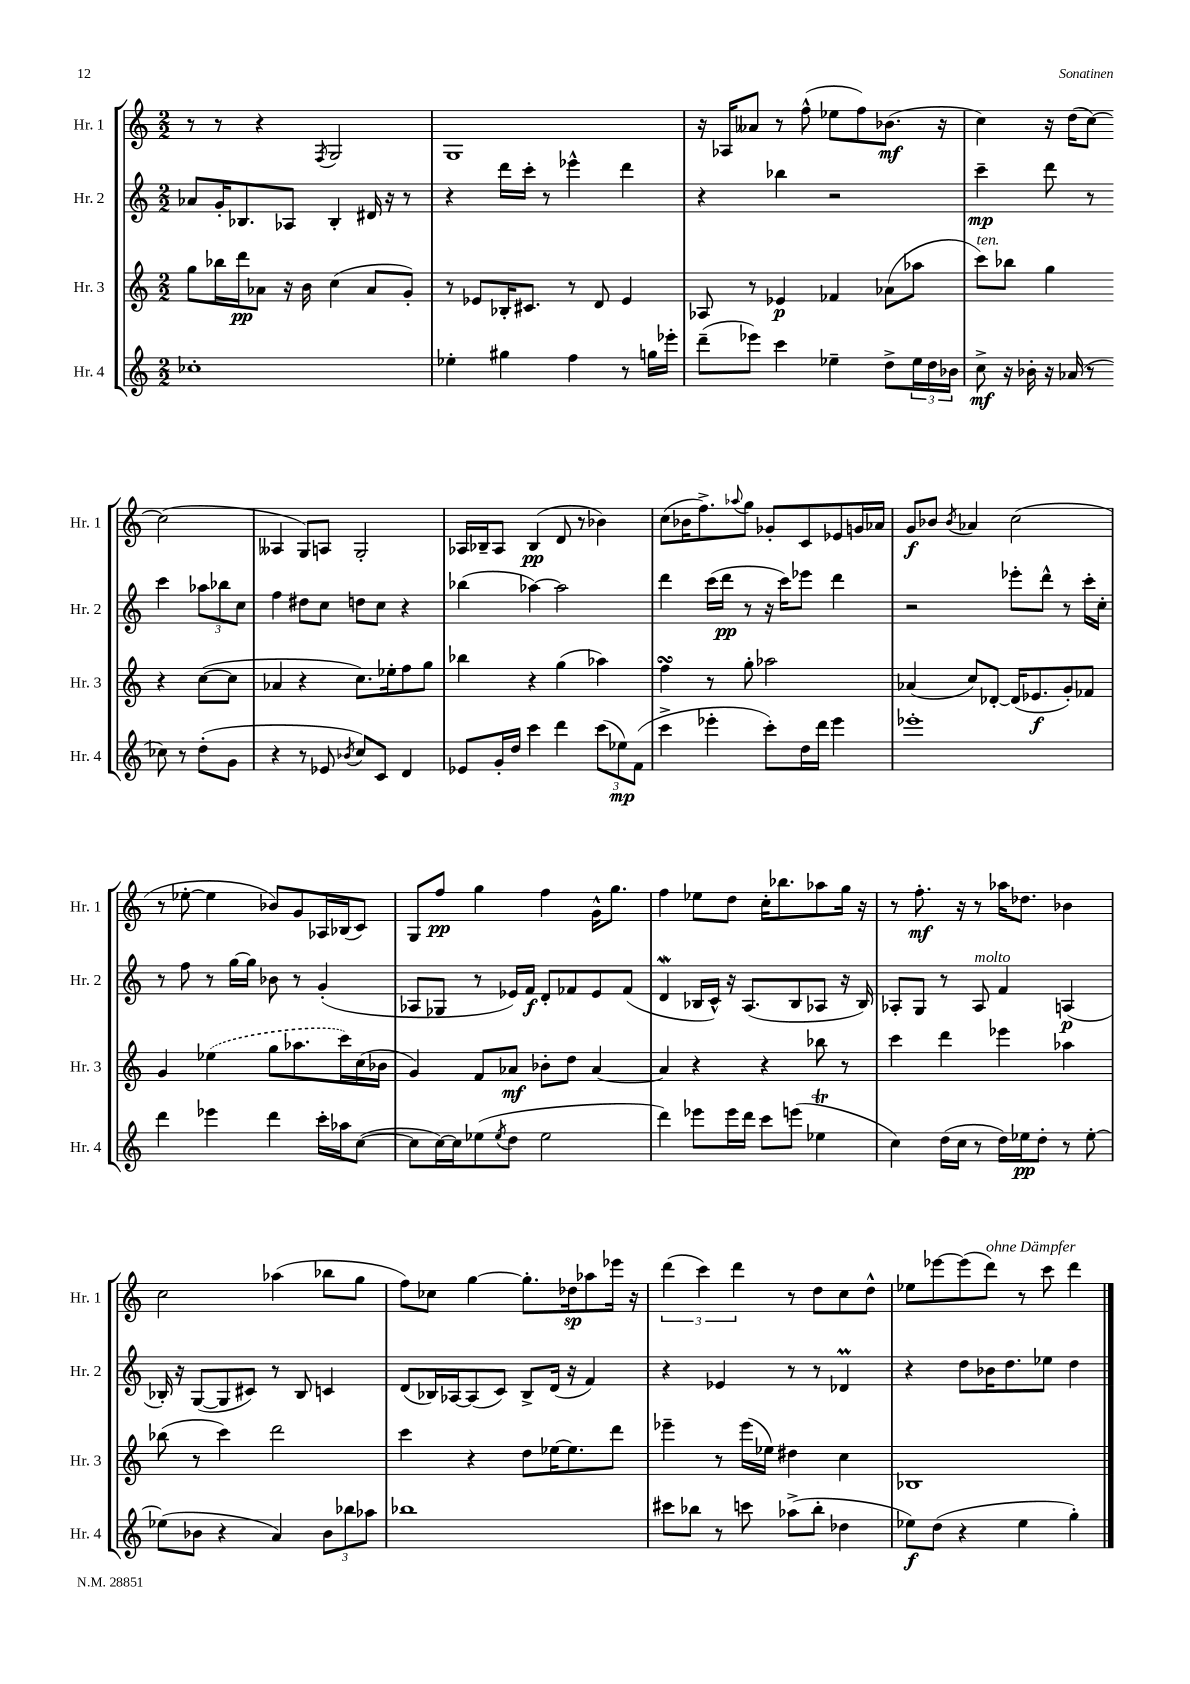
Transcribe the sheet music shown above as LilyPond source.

<<
\new StaffGroup <<
\new Staff = "s0" \with { instrumentName = "Hr. 1" shortInstrumentName = "Hr. 1" } {
    \clef treble \key c \major \numericTimeSignature \time 2/2
    r8 r8 r4 \acciaccatura { f8 } g2 |
    g1 |
    r16 aes16 aeses'8 r8 f''8-^( ees''8 f''8) bes'8.\mf( r16 |
    c''4) r16 d''16( c''8~) c''2( |
    aeses4 g8) a8 g2-. |
    aes16 bes16-- aes8 bes4\pp( d'8 r8 bes'4) |
    c''8( bes'16 f''8.->) \appoggiatura { aes''8 } g''8 ges'8-. c'8 ees'8 g'16 aes'16 |
    g'8\f bes'8 \acciaccatura { bes'8 } aes'4 c''2( |
    r8 ees''8~-. ees''4 bes'8) g'8 aes16 bes16( c'8) |
    g8 f''8\pp g''4 f''4 g'16-^ g''8. |
    f''4 ees''8 d''8 c''16-. bes''8. aes''8 g''16 r16 |
    r8 f''8.-.\mf r16 r8 aes''16 des''8. bes'4 |
    c''2 aes''4( bes''8 g''8 |
    f''8) ces''8 g''4~ g''8.-. des''16\sp aes''8 ees'''16 r16 |
    \tuplet 3/2 { d'''4( c'''4) d'''4 } r8 d''8 c''8 d''8-^ |
    ees''8 ees'''8~ ees'''8( d'''8^\markup { \italic "ohne Dämpfer" }) r8 c'''8 d'''4 \bar "|." |
}
\new Staff = "s1" \with { instrumentName = "Hr. 2" shortInstrumentName = "Hr. 2" } {
    \clef treble \key c \major \numericTimeSignature \time 2/2
    aes'8 g'16-. bes8. aes8 bes4-. dis'16 r16 r8 |
    r4 d'''16 c'''16-. r8 ees'''4-^ d'''4 |
    r4 bes''4 r2 |
    c'''4--\mp d'''8 r8 c'''4 \tuplet 3/2 { aes''8 bes''8 c''8 } |
    f''4 dis''8 c''8 d''8 c''8 r4 |
    bes''4( aes''4~) aes''2 |
    d'''4 c'''16( d'''16\pp r8 r16 c'''16) ees'''8 d'''4 |
    r2 ees'''8-. d'''8-^ r8 c'''16-. c''16-. |
    r8 f''8 r8 g''16~ g''16 bes'8 r8 g'4-.( |
    aes8 ges8 r8 ees'16) f'16\f d'8-. fes'8 ees'8 fes'8( |
    d'4\mordent bes16 c'16-^) r16 a8.( bes8 aes8 r16 bes16) |
    aes8-. g8 r8 aes8^\markup { \italic "molto" } f'4 a4\p( |
    bes16-.) r16 g8~( g8 cis'8) r8 bes8 c'4 |
    d'8( bes16) aes16~ aes8( c'8) bes8-> d'16( r16 f'4) |
    r4 ees'4 r8 r8 des'4\prall |
    r4 d''8 bes'16 d''8. ees''8 d''4 \bar "|." |
}
\new Staff = "s2" \with { instrumentName = "Hr. 3" shortInstrumentName = "Hr. 3" } {
    \clef treble \key c \major \numericTimeSignature \time 2/2
    g''8 bes''16 d'''16\pp aes'8 r16 b'16 c''4( aes'8 g'8-.) |
    r8 ees'8 bes16-. cis'8. r8 d'8 ees'4 |
    aes8 r8 ees'4\p fes'4 aes'8( aes''8 |
    c'''8^\markup { \italic "ten." }) bes''8 g''4 r4 c''8~( c''8 |
    aes'4 r4 c''8.) ees''16-. f''8 g''8 |
    bes''4 r4 g''4( aes''4) |
    f''4\turn r8 g''8-. aes''2 |
    aes'4( c''8) des'8~-. des'16( ees'8.\f g'8-.) fes'8 |
    g'4 \once \slurDashed ees''4( g''8 aes''8. c'''16) c''16( bes'16 |
    g'4) f'8 aes'8\mf bes'8-. d''8 aes'4~ |
    aes'4 r4 r4 bes''8 r8 |
    c'''4 d'''4 ees'''4 aes''4 |
    bes''8( r8 c'''4) d'''2 |
    c'''4 r4 d''8 ees''16~ ees''8. d'''8 |
    ees'''4-- r8 ees'''16( ees''16) dis''4 c''4 |
    bes1 \bar "|." |
}
\new Staff = "s3" \with { instrumentName = "Hr. 4" shortInstrumentName = "Hr. 4" } {
    \clef treble \key c \major \numericTimeSignature \time 2/2
    ces''1-. |
    ees''4-. gis''4 f''4 r8 g''16 ees'''16-. |
    d'''8--( ees'''8) c'''4 ees''4-- d''8-> \tuplet 3/2 { ees''16 d''16 bes'16 } |
    c''8->\mf r16 bes'16-. r16 aes'16( r8 ces''8) r8 d''8-.( g'8 |
    r4 r8 ees'8 \acciaccatura { bes'8 } c''8) c'8 d'4 |
    ees'8 g'16-. d''16 c'''4 d'''4 \tuplet 3/2 { c'''8( ees''8\mp) f'8( } |
    c'''4-> ees'''4-. c'''8-.) d''16 d'''16 ees'''4 |
    ees'''1-. |
    d'''4 ees'''4 d'''4 c'''16-. aes''16 c''8~( |
    c''8 c''16~) c''16 ees''8( \acciaccatura { ees''8 } d''8 ees''2 |
    d'''4) ees'''8 ees'''16 d'''16 c'''8 e'''8( ees''4\trill |
    c''4) d''16( c''16 r8 d''16) ees''16\pp d''8-. r8 ees''8~-. |
    ees''8( bes'8 r4 a'4) \tuplet 3/2 { bes'8 bes''8 aes''8 } |
    bes''1 |
    cis'''8 bes''8 r8 c'''8 aes''8->( bes''8-. des''4 |
    ees''8\f) d''8( r4 ees''4 g''4-.) \bar "|." |
}
>>
>>
\layout { \context { \Score \remove "Bar_number_engraver" } }
